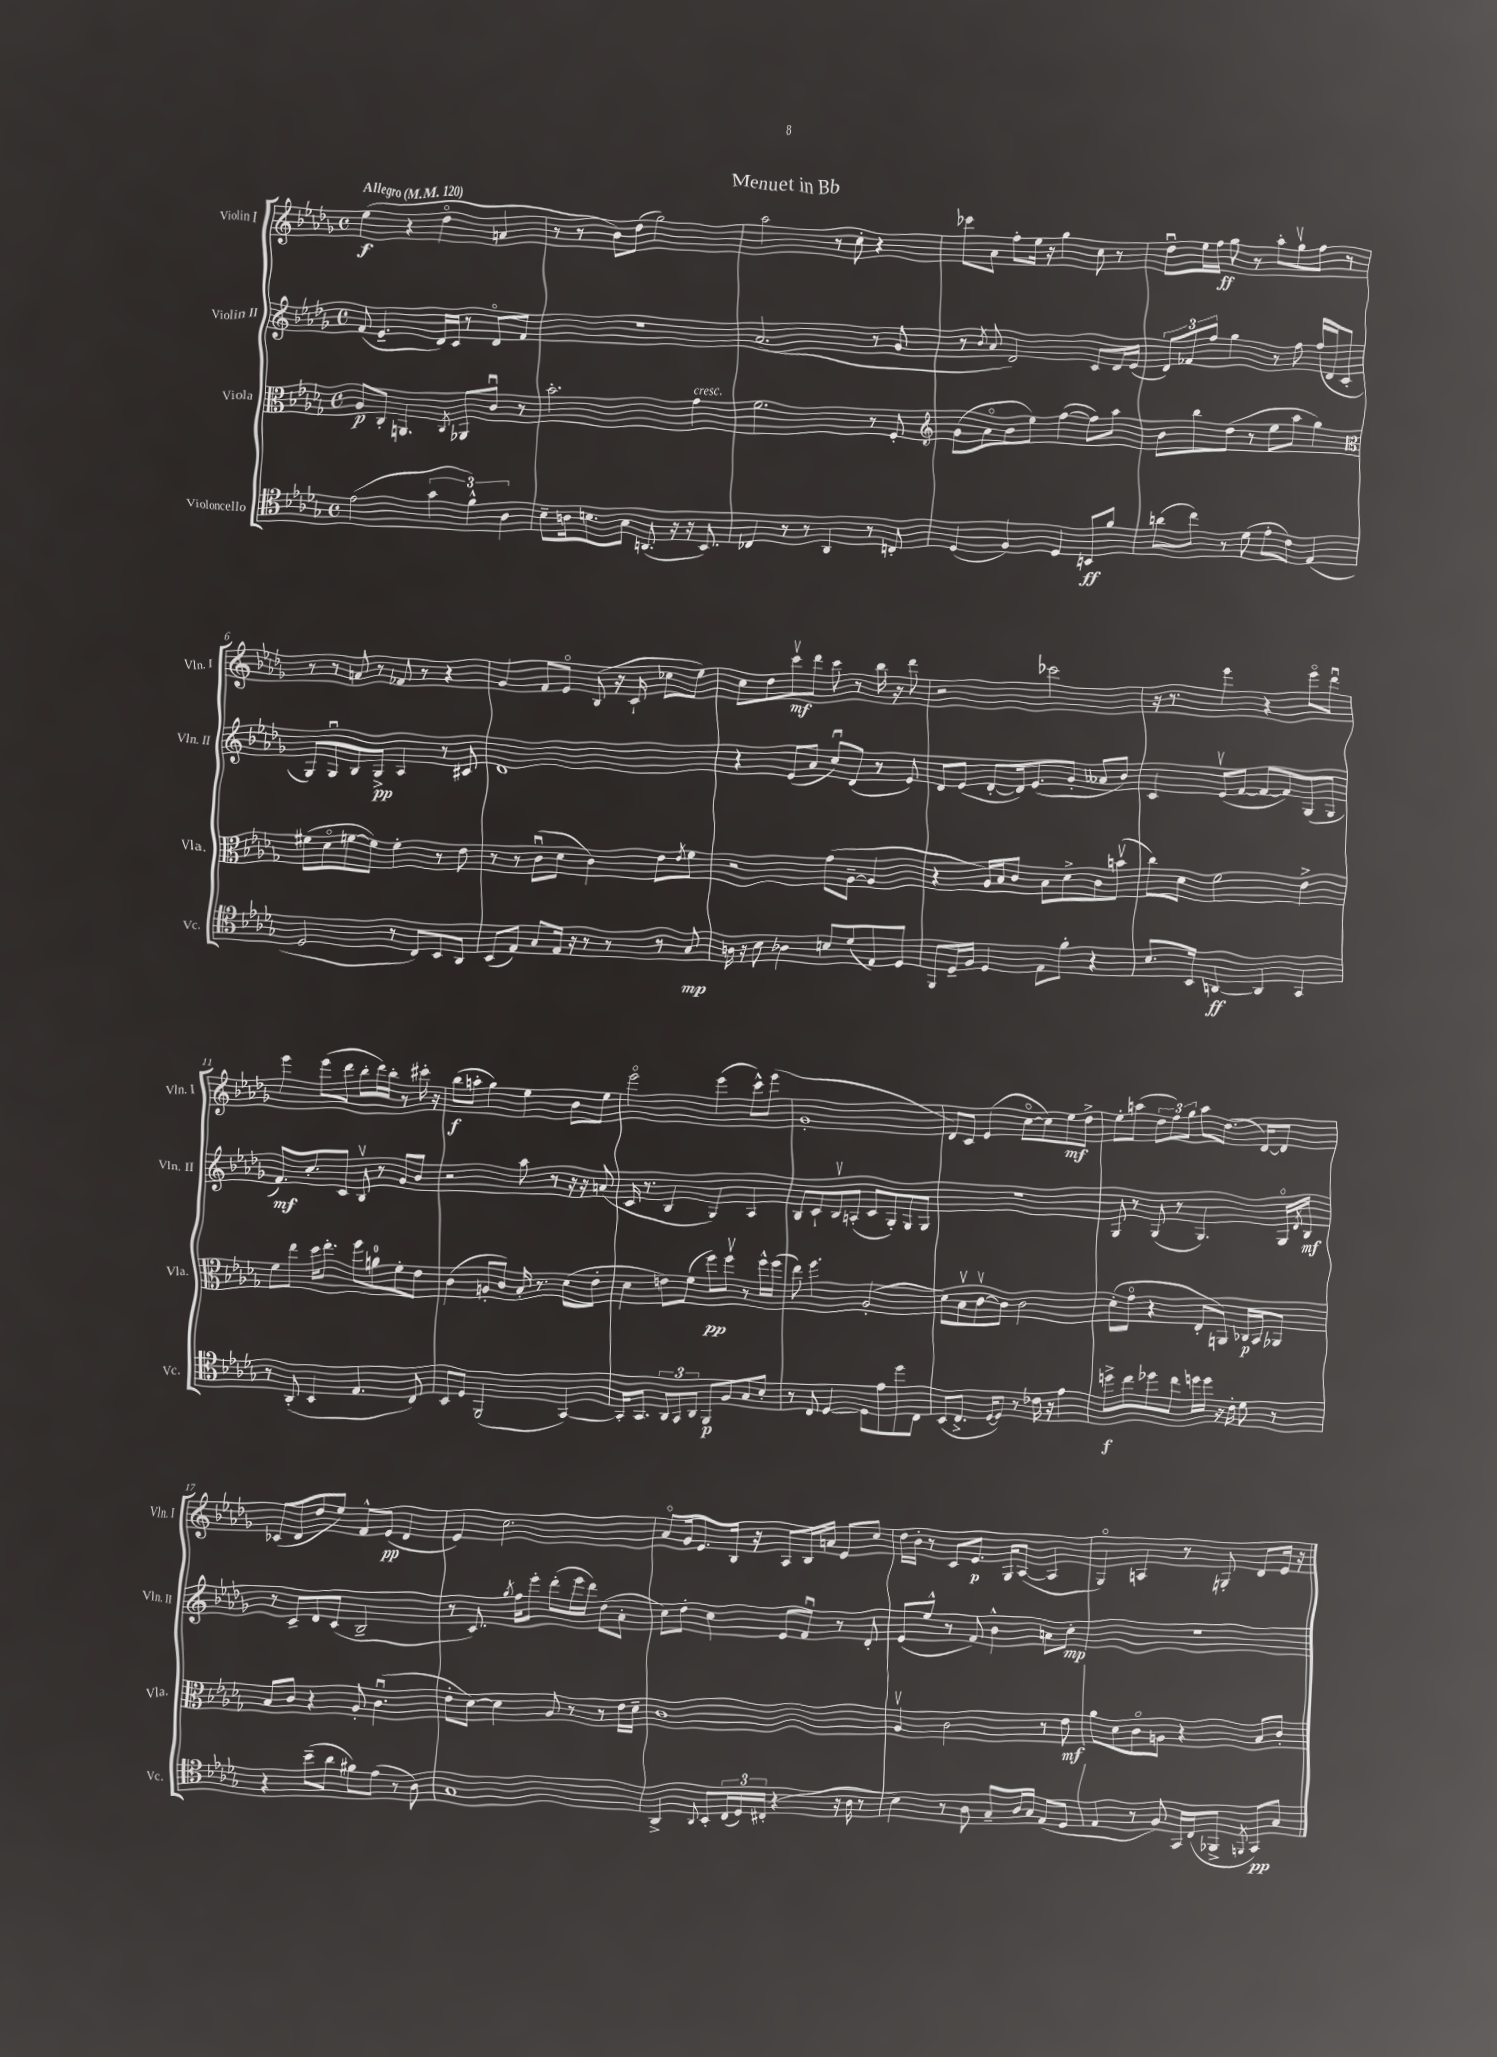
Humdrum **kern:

**kern	**kern	**kern	**kern
*staff4	*staff3	*staff2	*staff1
*clefC4	*clefC3	*clefG2	*clefG2
*k[b-e-a-d-g-]	*k[b-e-a-d-g-]	*k[b-e-a-d-g-]	*k[b-e-a-d-g-]
*M4/4	*M4/4	*M4/4	*M4/4
*met(c)	*met(c)	*met(c)	*met(c)
*MM120	*MM120	*MM120	*MM120
(2e-	8A-	(8f	(4ee-
.	8C'	4.e-~	.
.	4.AA	.	4r
6g-	.	16d-)	4dd-o
.	.	16c	.
.	8qC	.	.
.	8AA-	8r	.
6f^^)	.	.	.
.	8cu	8d-o	4a
6A-	.	.	.
.	8r	8f	.
=	=	=	=
8B-~	2.b-'	1r	8r
16A	.	.	8r
8.B	.	.	.
.	.	.	8b-)
8G-	.	.	(8dd-
(8.AA	.	.	2gg-)
16r	.	.	.
16r	4g-	.	.
8.BB-)	.	.	.
=	=	=	=
4C-	2.f	(2.a-	2aa-
8r	.	.	.
8r	.	.	.
4AA-	.	.	8r
.	.	.	8cc'
8r	8r	8r	4r
8C'	8F'	8g-	.
=	=	=	=
*	*clefG2	*	*
(4D-	(8g-	8r	8ccc-
.	.	8qb-	.
.	8a-o	8a-	8a-
4F)	8b-	2d-)	8ff'
.	8ee-)	.	16ee-
.	.	.	16r
4D-	([4ff	.	4gg-
8BB	8ff])	8c	8cc
8f	8aa-	16d-	8r
.	.	(16e-	.
=	=	=	=
(8a	8b-	12d-)	8dd-u
.	.	12f-	.
8cc)	8bb-	.	16ee-
.	.	12ff	.
.	.	.	16ff
8r	(8dd-	4gg-	8gg-
(8d-	8r	.	8r
8e-'	8ee-	8r	8aa-'
8c)	8aa-	8ff	8gg-v
(4E-	4gg-)	(16ff	8ff
.	.	16d-	.
.	.	8c'	8r
=	=	=	=
*	*clefC3	*	*
2D-	(8f#	8G-)	8r
.	8d-o	8G-u	8r
.	[8f	8B-	8a
.	8f])	8G-^	8r
8r	4f'	4A-	8f-
8C)	.	.	8r
8BB-	8r	8r	4r
8AA-	8e-	8c#	.
=	=	=	=
(8BB-	8r	1d-	4g-
8E-)	8r	.	.
8G-	(8cu	.	8f
16E-	8d-	.	8e-o
16r	.	.	.
8r	4c)	.	(8B-
8r	.	.	16r
.	.	.	16c`
8r	8e-	.	8cc-
.	8qe-	.	.
8G-	8f	.	8ee-)
=	=	=	=
16A	2r	4r	8cc
16r	.	.	.
8B-	.	.	8dd-
4A-	.	(8e-	8cccv
.	.	8a-	8ddd-
8B	(8g-	8ccu)	8ccc
(8d-	[8A-~	(8d-	8r
8E-)	4A-]	8r	16bb-
.	.	.	16r
8D-	.	8e-)	8ddd-
=	=	=	=
8FF	4r	8d-	2r
16D-~	.	(8e-	.
16F	.	.	.
4D-	16A-)	[8d-'	.
.	16B-	.	.
.	8c	16d-])	.
.	.	(8.e-	.
8E-	8B-	.	2ccc-
8f'	8d-^	8g-'	.
4r	8c	8a--	.
.	(8bv	8b-)	.
=	=	=	=
8.B-	8cc)	4c	16r
.	.	.	8.r
.	8d-	.	.
16BB-	.	.	.
[4AA	2f	(8e-v	4eee-
.	.	[8f	.
4AA]	.	8f_	4r
.	.	8f])	.
4GG-	4e-^	(8G-	8eee-o
.	.	8G-	8ddd-u
=	=	=	=
8r	8f	8.f)	4eee-
(8AA-'	8ee-	.	.
.	.	8.cc'	.
4BB-	16dd-	.	(8eee-
.	8.ee-'	.	.
.	.	8c	8ddd-
4.E-	8ff	8B-v	8bb-'
.	8a	8r	16ddd-)
.	.	.	16bb-'
.	8f'	8g-	8r
8C)	8e-	8b-	16ccc#'
.	.	.	16r
=	=	=	=
8BB-	(4c	2r	(8bb-
8D-	.	.	8aa'
(2FF	8A'	.	4gg-)
.	8c)	.	.
.	16B-'	8aa-	4ee-
.	8.r	.	.
.	.	8r	.
[4GG-)	(8d-	16r	8b-
.	.	16r	.
.	8e-'	(8a	8ee-
=	=	=	=
16GG-']	4d-	16c	2eee-o
8.GG-	.	8.r	.
12AA-	8e)	4B-	.
12GG-	.	.	.
.	(8f	.	.
12AA-	.	.	.
8FF	8ff)	4G-)	(4eee-
8F	8ffv	.	.
8G-	8r	4A-	8ccc^^)
8B-'	16ff^^	.	(8eee-
.	(16ff	.	.
=	=	=	=
8r	8ee-)	8B-	1g-'
8C	4.ff	8c`	.
[4D-	.	8B-v	.
.	.	(8A'	.
8D-]	(2A-'	8c	.
8e-	.	8G-')	.
8dd-	.	8G-	.
8C	.	8G-	.
=	=	=	=
(8BB-	8d-)	1r	8d-)
8.C^	8B-v	.	8c
.	[8cv	.	(4e-
[16D-	.	.	.
8D-])	8c]	.	.
8r	2c	.	[8cco
16c-	.	.	8cc])
16r	.	.	.
4e-	.	.	8ee-
.	.	.	8dd-^
=	=	=	=
8dd^	(8d-'	8G-	8ee-'
8cc	8g-o	8r	(8aa
8dd-	4r	(8G-	12dd-
.	.	.	12ff)
8cc	.	8r	.
.	.	.	12gg-
16dd	8E-'	4.G-)	8aa
16dd	.	.	.
16r	8AA)	.	(8.dd-
16c'	.	.	.
8d-	16C-	.	.
.	16BB-	.	[16d-)
8r	8AA-	16G-o	8d-]
.	.	8qd-	.
.	.	16B-	.
=	=	=	=
4r	8B-	8r	(8c-
.	8c	8c~	8d-
(8b-~	4r	8d-	8dd-
8a-	.	(8c	8ee-)
8f#)	8A-'	2B-~	8f^^
(8e-	(4.cu	.	(8e-
8r	.	.	4d-
8A-)	.	.	.
=	=	=	=
1G-	8e-'	8r	4e-)
.	[8d-)	8.c)	.
.	4d-]	.	2.cc
.	.	8qgg-	.
.	.	16ff	.
.	.	8eee-'	.
.	8A-	(8ddd-'	.
.	8r	16eee-	.
.	.	16ddd-)	.
.	8r	(8dd-	.
.	16e-	8a-'	.
.	16d-~	.	.
=	=	=	=
4AA-^	1c	8cc)	8a-o
.	.	8dd-'	16g-
.	.	.	8.e-
8qqAA-	.	.	.
8BB-'	.	4cc	.
(24C	.	.	16B-
24D-)	.	.	.
.	.	.	16r
(24C#'	.	.	.
4r	.	8e-	8A-
.	.	8fu	16B-
.	.	.	16a
16r	.	8r	8e-
16A-	.	.	.
8r	.	8d-'	8cc
=	=	=	=
4B-)	4A-v	(8e-	16dd-
.	.	.	16b-'
.	.	8ee-^^	8r
8r	2c	8r	8c
8A-	.	8f)	8.e-
8G-~	.	4b-^^	.
.	.	.	16G-
16A-	.	.	([8A-
16G-	.	.	.
(8E-	8r	8a	4A-]
8D-	8e-	8cc'	.
=	=	=	=
4E-	8a-	1r	4G-o)
.	8d-	.	.
8r	8co	.	4A
8F)	8A	.	.
16GG-	4r	.	8r
(16C	.	.	.
8FF-^	.	.	8G'
8qFF	.	.	.
8GG-)	8B-	.	8d-
8G-	8c'	.	16e-
.	.	.	16r
==	==	==	==
*-	*-	*-	*-
